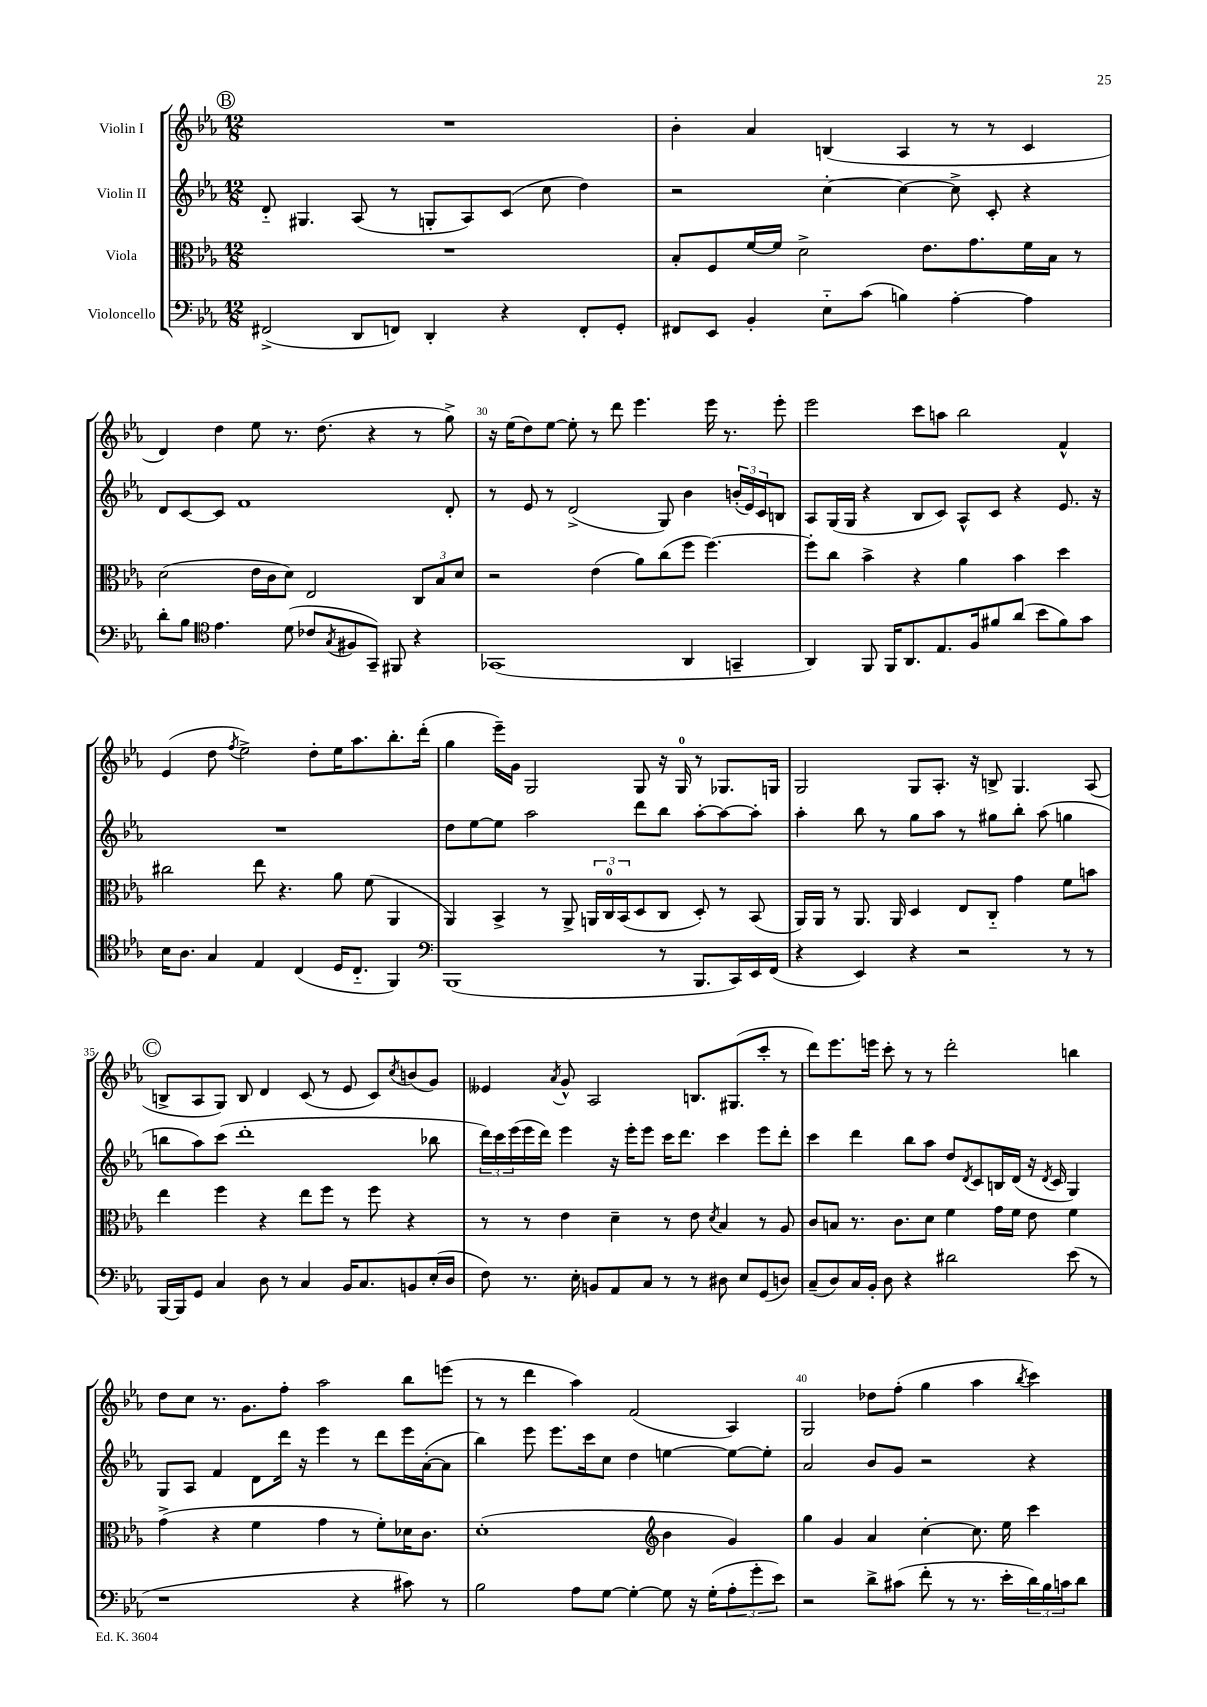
<<
\new StaffGroup <<
\new Staff = "s0" \with { instrumentName = "Violin I" } {
    \clef treble \key ees \major \numericTimeSignature \time 12/8
    \mark \markup { \circle "B" } R1. |
    bes'4-. aes'4 b4( aes4 r8 r8 c'4 |
    d'4) d''4 ees''8 r8. d''8.( r4 r8 g''8->) |
    r16 ees''16( d''8) ees''8~ ees''8-. r8 d'''8 ees'''4. ees'''16 r8. ees'''8-. |
    ees'''2 c'''8 a''8 bes''2 f'4-^ |
    ees'4( d''8 \acciaccatura { f''8 } ees''2->) d''8-. ees''16 aes''8. bes''8.-. d'''16-.( |
    g''4 ees'''16--) g'16 g2 g8 r16 g16-0 r8 ges8. g16 |
    g2 g8 aes8.-. r16 b8-> g4. aes8( |
    \mark \markup { \circle "C" } b8-> aes8 g8) b8 d'4 c'8( r8 ees'8 c'8) \acciaccatura { c''8 } b'8( g'8) |
    eeses'4 \acciaccatura { aes'8 } g'8-^ aes2 b8. gis8.( c'''8-. r8 |
    d'''8) ees'''8. e'''16 c'''8-. r8 r8 d'''2-. b''4 |
    d''8 c''8 r8. g'8. f''8-. aes''2 bes''8 e'''8( |
    r8 r8 d'''4 aes''4) f'2( aes4) |
    g2 des''8 f''8-.( g''4 aes''4 \acciaccatura { bes''8 } c'''4) \bar "|." |
}
\new Staff = "s1" \with { instrumentName = "Violin II" } {
    \clef treble \key ees \major \numericTimeSignature \time 12/8
    \mark \markup { \circle "B" } d'8-_ gis4. aes8( r8 g8-. aes8) c'8( c''8 d''4) |
    r2 c''4~-. c''4~ c''8-> c'8-. r4 |
    d'8 c'8~ c'8 f'1 d'8-. |
    r8 ees'8 r8 d'2->( g8) bes'4 \tuplet 3/2 { b'16-.( ees'16) c'16 } b8 |
    aes8 g16( g16 r4 bes8 c'8) aes8-^ c'8 r4 ees'8. r16 |
    R1. |
    d''8 ees''8~ ees''8 aes''2 d'''8 bes''8 aes''8~-. aes''8~ aes''8-. |
    aes''4-. bes''8 r8 g''8 aes''8 r8 gis''8 bes''8-. aes''8( g''4 |
    \mark \markup { \circle "C" } b''8 aes''8) c'''8( d'''1-. bes''8 |
    \tuplet 3/2 { d'''16) c'''16 ees'''16( } ees'''16 d'''16) ees'''4 r16 ees'''16-. ees'''8 c'''16 d'''8. c'''4 ees'''8 d'''8-. |
    c'''4 d'''4 bes''8 aes''8 d''8 \acciaccatura { d'8 } c'8 b16 d'16( r16 \acciaccatura { d'8 } c'16 g4) |
    g8 aes8 f'4 d'8 d'''16 r16 ees'''4 r8 d'''8 ees'''16 aes'16~-.( aes'8 |
    bes''4) ees'''8 ees'''8. c'''16 c''8 d''4 e''4~ e''8~ e''8-. |
    aes'2 bes'8 g'8 r2 r4 \bar "|." |
}
\new Staff = "s2" \with { instrumentName = "Viola" } {
    \clef alto \key ees \major \numericTimeSignature \time 12/8
    \mark \markup { \circle "B" } R1. |
    bes8-. f8 f'16~ f'16 d'2-> ees'8. g'8. f'16 bes16 r8 |
    d'2( ees'16 c'16 d'8) ees2 \tuplet 3/2 { c8 bes8 d'8 } |
    r2 ees'4( aes'8) c''8( f''8 f''4.~) |
    f''8-. c''8 bes'4-> r4 aes'4 bes'4 d''4 |
    cis''2 ees''8 r4. aes'8 f'8( aes,4 |
    aes,4) bes,4-> r8 aes,8-> \tuplet 3/2 { a,16 c16-0 bes,16( } d8 c8 d8-.) r8 bes,8( |
    aes,16) aes,16 r8 aes,8. aes,16 d4 ees8 c8-_ g'4 f'8 b'8 |
    \mark \markup { \circle "C" } ees''4 f''4 r4 ees''8 f''8 r8 f''8 r4 |
    r8 r8 ees'4 d'4-- r8 ees'8 \acciaccatura { d'8 } bes4 r8 aes8 |
    c'8 b8 r8. c'8. d'8 f'4 g'16 f'16 ees'8 f'4 |
    g'4->( r4 f'4 g'4 r8 f'8-.) des'16 c'8. |
    d'1-.( \clef treble bes'4 g'4) |
    g''4 g'4 aes'4 c''4~-. c''8. ees''16 c'''4 \bar "|." |
}
\new Staff = "s3" \with { instrumentName = "Violoncello" } {
    \clef bass \key ees \major \numericTimeSignature \time 12/8
    \mark \markup { \circle "B" } fis,2->( d,8 f,8) d,4-. r4 f,8-. g,8-. |
    fis,8 ees,8 bes,4-. ees8-_ c'8( b4) aes4~-. aes4 |
    d'8-. bes8 \clef tenor ees'4. d'8( ces'8 \acciaccatura { g8 } fis8 g,8--) fis,8 r4 |
    ges,1( aes,4 g,4-- |
    aes,4) f,8 f,16 aes,8. ees8. f16 fis'8 aes'8( bes'8 fis'8) g'8 |
    bes16 aes8. g4 ees4 c4( d16 c8.-_ f,4) |
    \clef bass bes,,1( r8 bes,,8. c,16) ees,16 f,16( |
    r4 ees,4) r4 r2 r8 r8 |
    \mark \markup { \circle "C" } bes,,16~ bes,,16 g,8 c4 d8 r8 c4 bes,16 c8. b,8 ees16-.( d16 |
    f8) r8. ees16-. b,8 aes,8 c8 r8 r8 dis8 ees8 g,8( d8) |
    c8--( d8) c16 bes,16-. d8 r4 dis'2 ees'8( r8 |
    r1 r4 cis'8) r8 |
    bes2 aes8 g8~ g4~-. g8 r16 g16-.( \tuplet 3/2 { aes8-. g'8-. ees'8) } |
    r2 d'8-> cis'8( f'8-. r8 r8. ees'16-. \tuplet 3/2 { d'16) bes16 c'16 } d'8 \bar "|." |
}
>>
>>
\layout { \context { \Score currentBarNumber = #27 \override BarNumber.break-visibility = ##(#f #t #t) barNumberVisibility = #(every-nth-bar-number-visible 5) } }
